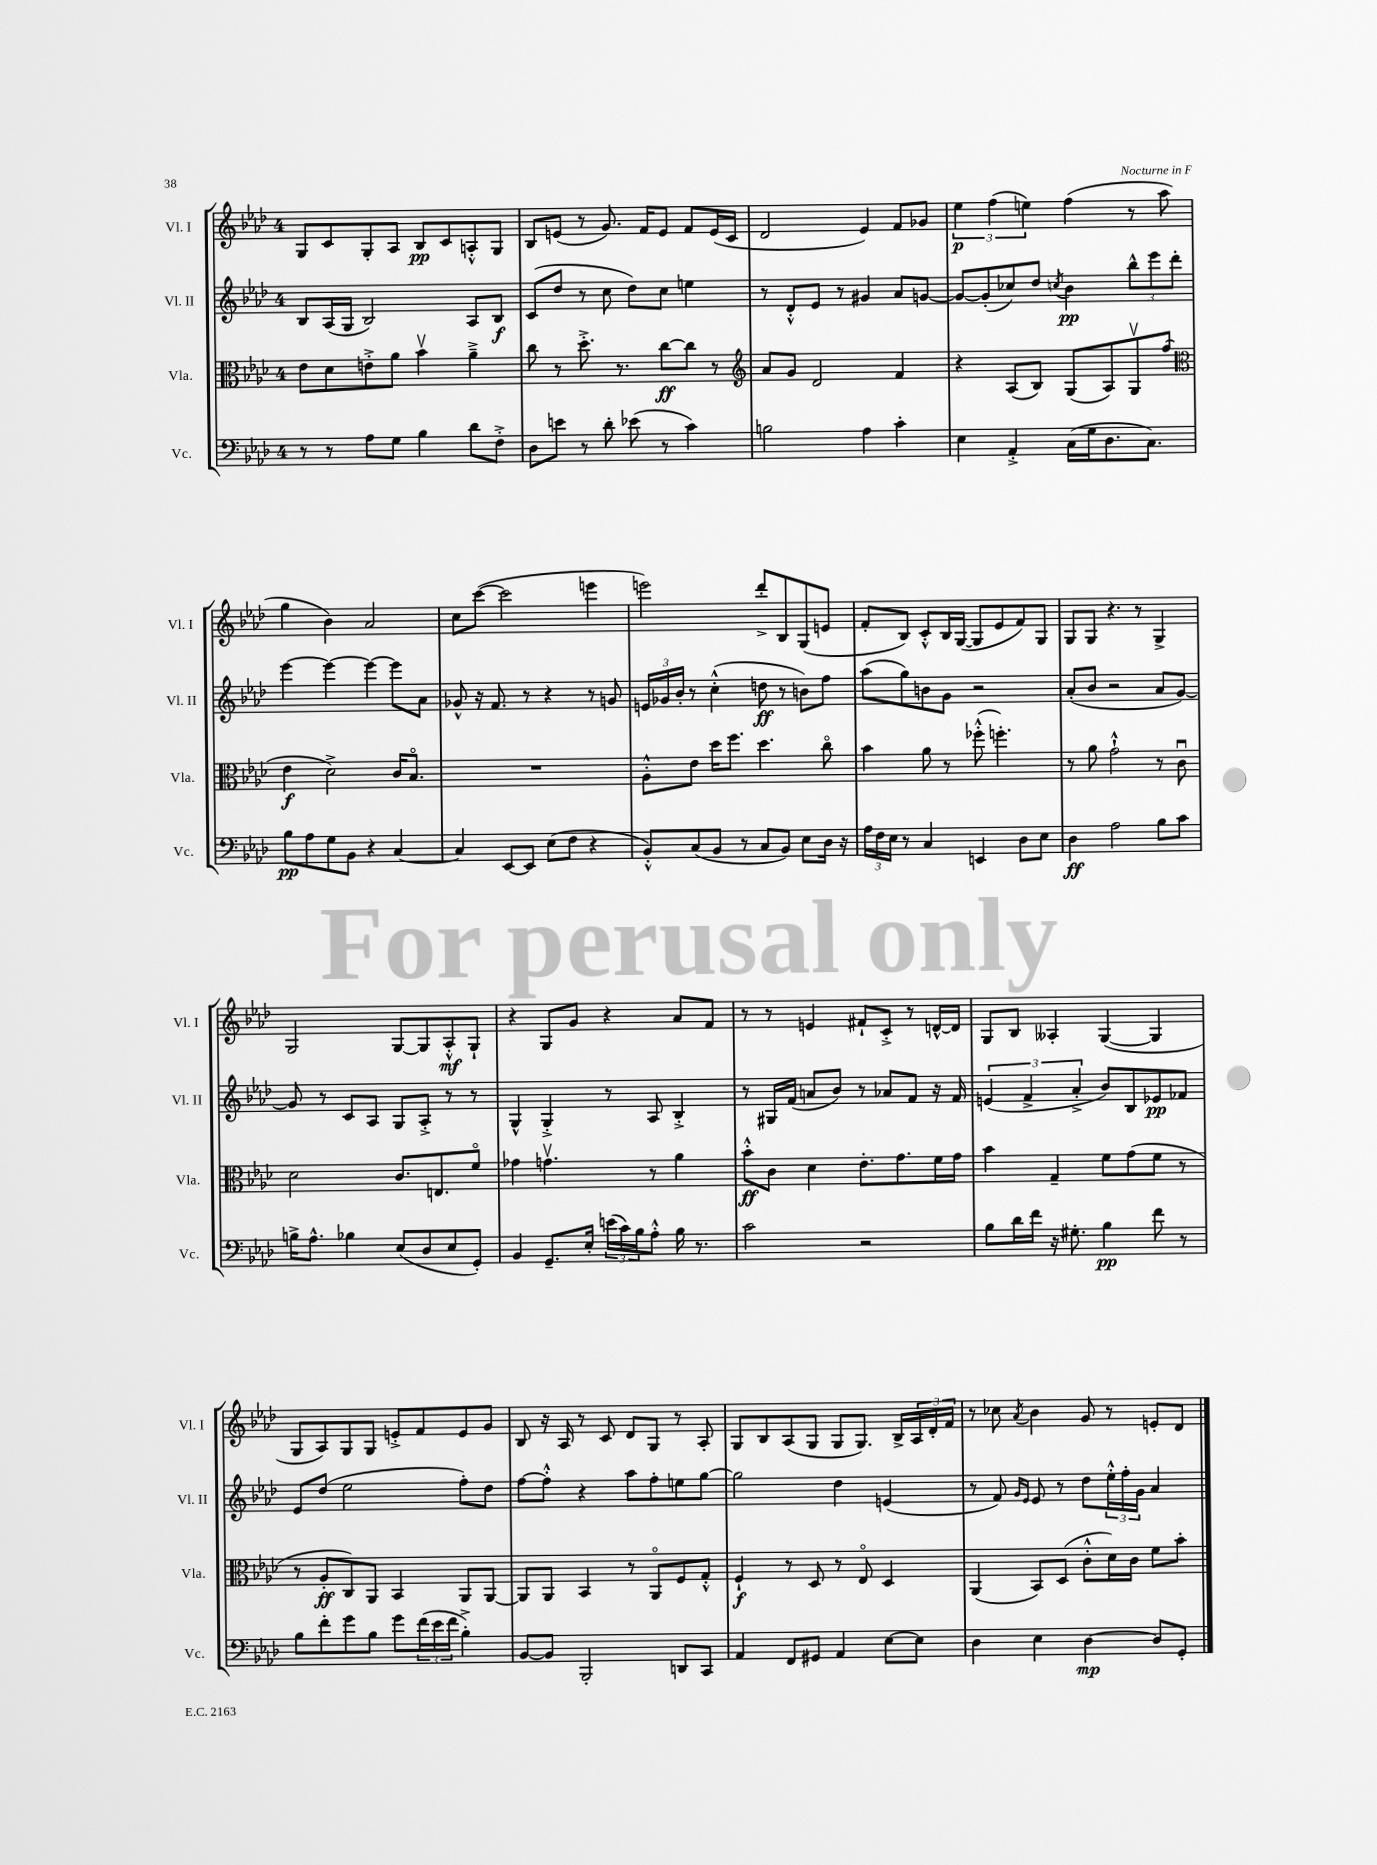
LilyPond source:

<<
\new StaffGroup <<
\new Staff = "s0" \with { instrumentName = "Vl. I" shortInstrumentName = "Vl. I" } {
    \clef treble \key aes \major \once \override Staff.TimeSignature.style = #'single-digit \time 4/4
    g8 c'8 g8-. aes8 bes8\pp c'8 a8-.-^ g8 |
    bes8 e'8( r8 g'8.) f'16 e'8 f'8 e'16( c'16 |
    des'2 ees'4) f'8 ges'8 |
    \tuplet 3/2 { ees''4\p f''4( e''4) } f''4( r8 aes''8 |
    g''4 bes'4) aes'2 |
    c''8 c'''8~( c'''2 e'''4 |
    e'''2) des'''8-.-> bes8 g8( e'8 |
    f'8-. bes8) c'8-.-^ bes16 g16~( g8 ees'8 f'8) g8 |
    g8 g8 r4. r8 g4-> |
    g2 g8~ g8 aes8-.-^\mf g8-! |
    r4 g8 g'8 r4 aes'8 f'8 |
    r8 r8 e'4 fis'8-! c'8-.-> r8 d'16~-^ d'16 |
    g8 bes8 aeses4-. g4~( g4 |
    g8 aes8) g8 g8 e'8-.-> f'8 e'8 g'8 |
    bes8 r16 aes16 r8 c'8 des'8 g8 r8 aes8-. |
    g8 bes8 aes8( g8 g8 g8.) bes16-> \tuplet 3/2 { aes16 des'16-. f'16 } |
    r8 ces''8 \acciaccatura { aes'8 } bes'4 g'8 r8 e'8-. des'8 \bar "|." |
}
\new Staff = "s1" \with { instrumentName = "Vl. II" shortInstrumentName = "Vl. II" } {
    \clef treble \key aes \major \once \override Staff.TimeSignature.style = #'single-digit \time 4/4
    bes8 aes16( g16 bes2) aes8 bes8\f |
    c'8( des''8 r8 c''8 des''8) c''8 e''4 |
    r8 des'8-.-^ ees'8 r8 gis'4 aes'8 g'8~ |
    g'8~ g'8-.( ces''8) des''8 \acciaccatura { c''8 } bes'4\pp \tuplet 3/2 { bes''8-^ ees'''8 des'''8-. } |
    ees'''4~ ees'''4~ ees'''4~ ees'''8 aes'8 |
    ges'8-^ r16 f'8. r8 r4 r8 g'8 |
    \tuplet 3/2 { e'16 ges'16 bes'16-. } r8 c''4-.-^( d''8\ff r8 b'8) f''8 |
    aes''8( g''8) b'8 g'8 r2 |
    aes'8-.( bes'8 r2 aes'8 g'8~) |
    g'8 r8 c'8 aes8 g8 aes8-.-> r8 r8 |
    g4-^ g4-.-> r8 aes8 bes4-.-> |
    r8 gis16 f'16( a'8 bes'8) r8 aes'8 f'8 r16 f'16 |
    \tuplet 3/2 { e'4( f'4-> aes'4-.-> } bes'8) bes8 ees'8\pp fes'8 |
    ees'8 des''8( ees''2 f''8-.) des''8 |
    f''8~ f''8-.-^ r4 aes''8 f''8-. e''8 g''8~ |
    g''2 des''4 e'4( |
    r8 f'8) \grace { g'16 ees'16 } ees'8 r8 des''8 \tuplet 3/2 { ees''16-.-^ f''16-. g'16 } aes'4 \bar "|." |
}
\new Staff = "s2" \with { instrumentName = "Vla." shortInstrumentName = "Vla." } {
    \clef alto \key aes \major \once \override Staff.TimeSignature.style = #'single-digit \time 4/4
    ees'8 des'8 e'8-.-> aes'8 bes'4\upbow aes'4---> |
    c''8 r8 des''8.-.-> r8. c''8~\ff c''8 r8 |
    \clef treble aes'8 g'8 des'2 f'4 |
    r4 aes8( bes8) g8( aes8) g8\upbow f''8( |
    \clef alto ees'4\f des'2->) c'16 bes8.\flageolet |
    R1 |
    aes8-.-^ ees'8 des''16 f''8. des''4. c''8\flageolet |
    bes'4 aes'8 r8 fes''8-.-^( f''4.-.) |
    r8 aes'8 g'2-!-^ r8 c'8\downbow |
    des'2 c'8. e8. f'8\flageolet |
    ges'4 g'4.\upbow r8 aes'4 |
    bes'8-.-^\ff c'8 des'4 ees'8.-. g'8. f'16 g'16 |
    bes'4 g4-- f'8 g'8( f'8 r8 |
    r8 aes8-.\ff c8) aes,8 bes,4 aes,8 aes,8~ |
    aes,8 aes,8 bes,4 r8 aes,8\flageolet f8 g8-.-^ |
    f4-!\f r8 des8 r8 ees8\flageolet des4 |
    aes,4( bes,8) des8( c'8-.-^ des'16) c'16 f'8 bes'8-. \bar "|." |
}
\new Staff = "s3" \with { instrumentName = "Vc." shortInstrumentName = "Vc." } {
    \clef bass \key aes \major \once \override Staff.TimeSignature.style = #'single-digit \time 4/4
    r8 r8 aes8 g8 bes4 des'8 f8-.-> |
    des8 e'8 r8 des'8-. ees'8( r8 c'4) |
    b2 aes4 c'4-. |
    ees4 aes,4-.-> c16( g16 des8. c8.) |
    bes8\pp aes8 g8 bes,8 r4 c4~ |
    c4 ees,8~ ees,8 ees8( f8 r4 |
    bes,8-.-^) c8( bes,8 r8 c8 bes,8) ees8 des16 r16 |
    \tuplet 3/2 { aes16 f16 ees16 } r8 c4 e,4 des8 ees8 |
    des4\ff aes2 bes8 c'8 |
    b16-> aes8.-^ bes4 ees8( des8 ees8 g,8-.) |
    bes,4 g,8.-- ees16-. \tuplet 3/2 { e'16( c'16) bes16 } aes8-.-^ bes16 r8. |
    c'2 r2 |
    bes8 des'16 f'16 r16 gis8.-. bes4\pp f'8 r8 |
    bes8 f'8-. g'8 bes8 g'8 \tuplet 3/2 { f'16( ees'16 f'16 } bes4-.->) |
    bes,8~ bes,8 bes,,2-. d,8 c,8 |
    aes,4 f,8 gis,8 aes,4 ees8~ ees8 |
    des4 ees4 des4~\mp des8 g,8-. \bar "|." |
}
>>
>>
\layout { \context { \Score \remove "Bar_number_engraver" } }
